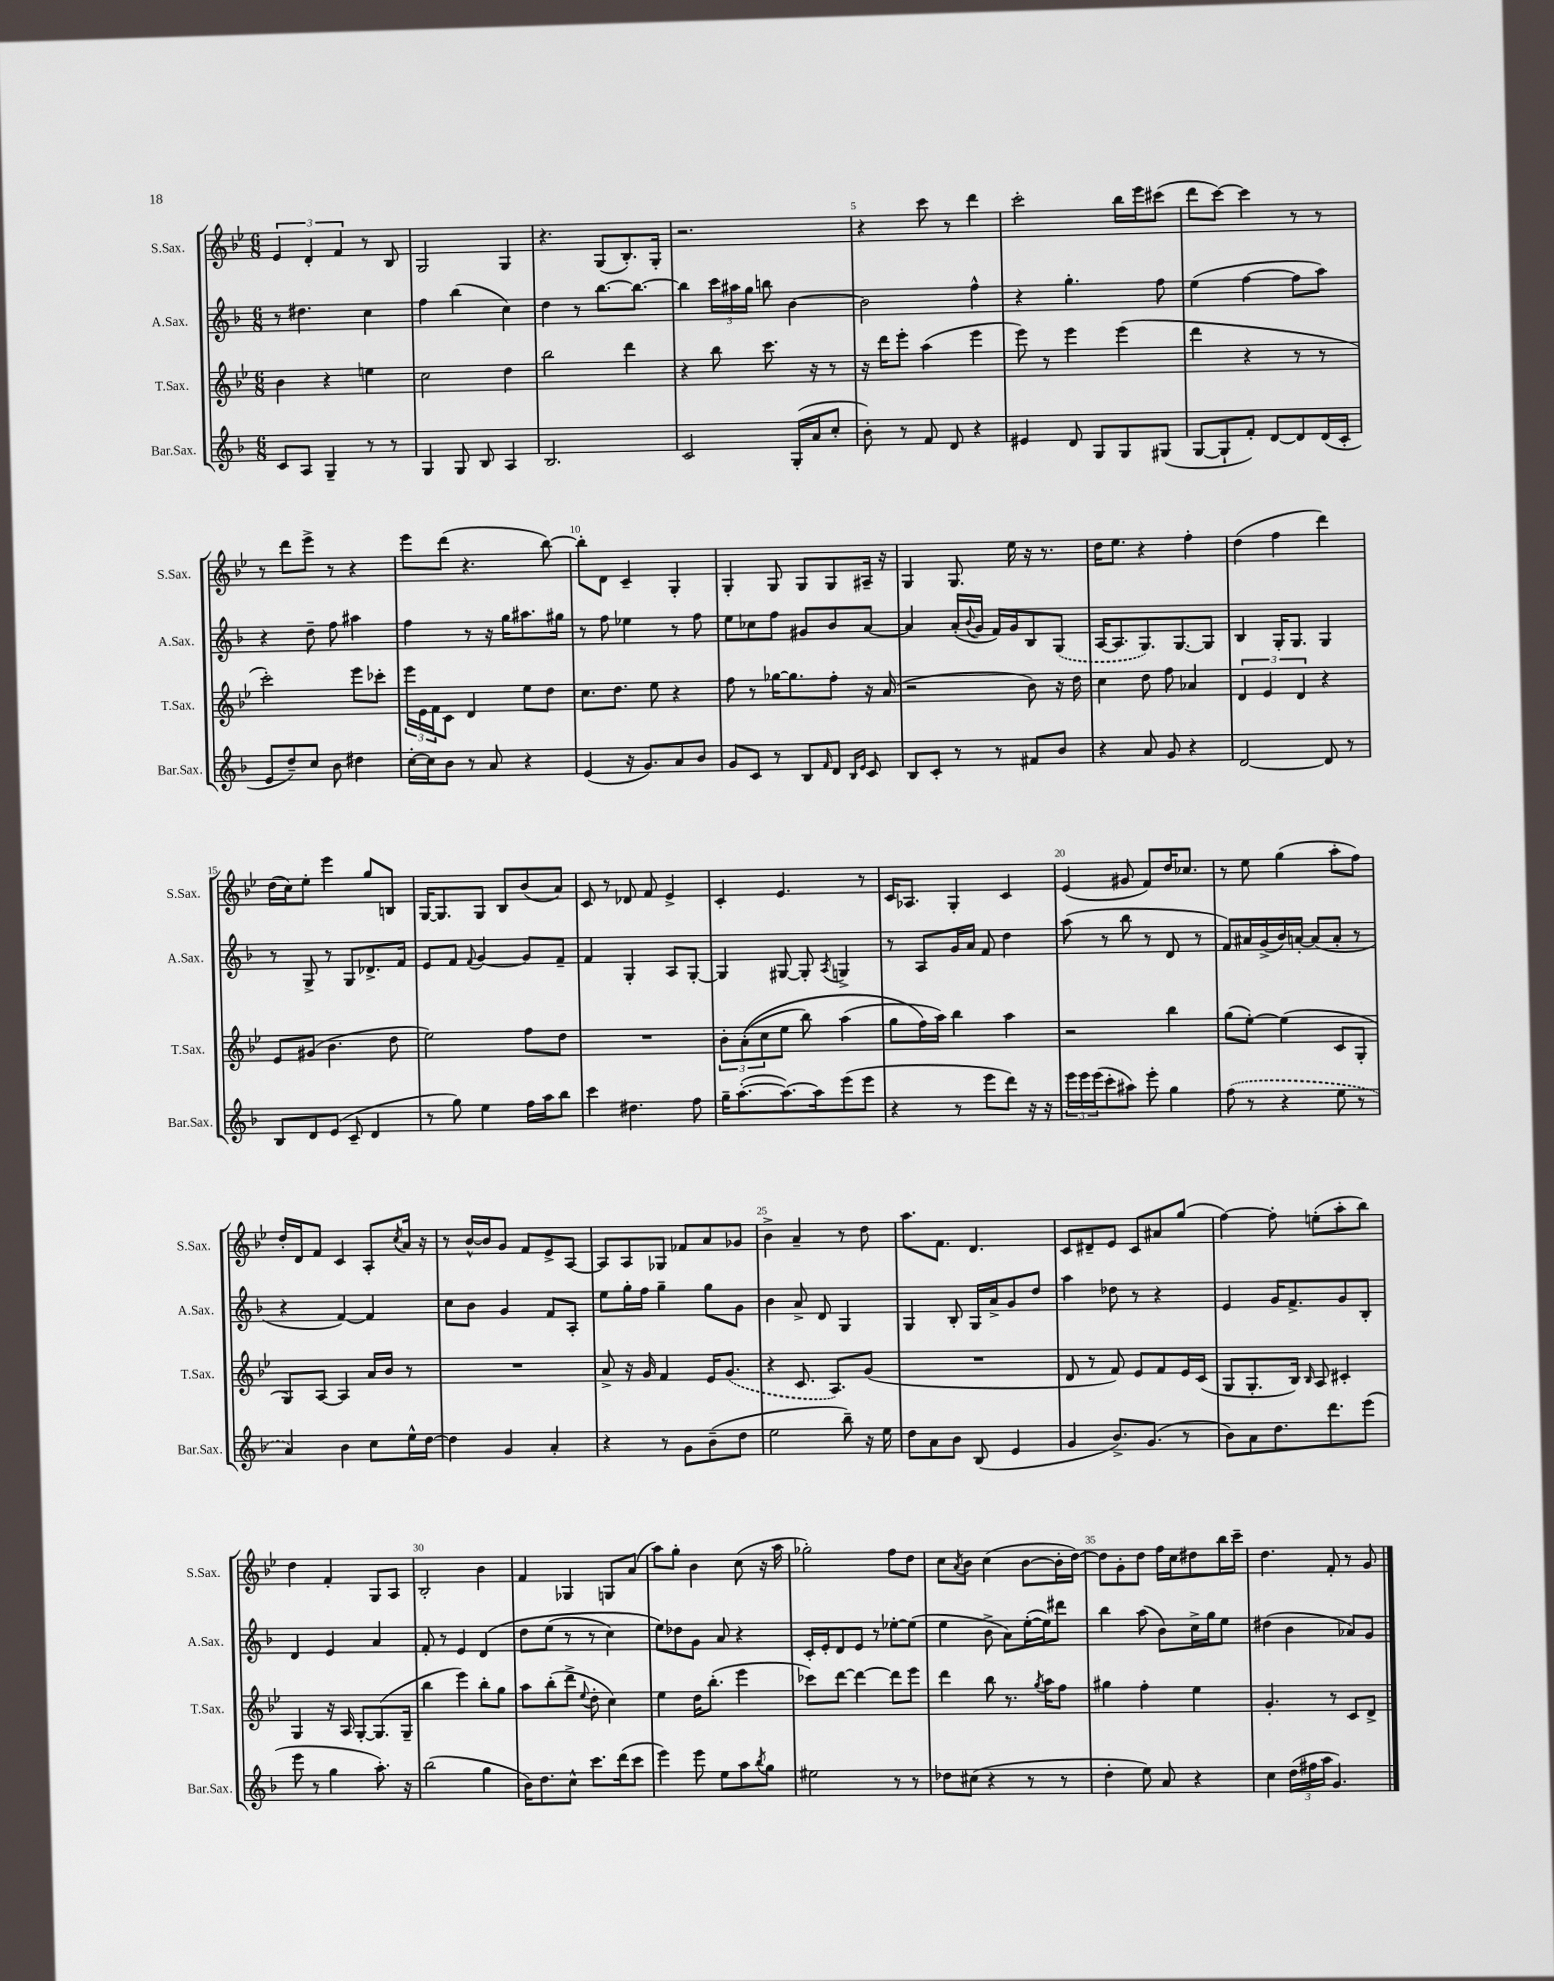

**kern	**kern	**kern	**kern
*staff4	*staff3	*staff2	*staff1
*clefG2	*clefG2	*clefG2	*clefG2
*k[b-]	*k[b-e-]	*k[b-]	*k[b-e-]
*M6/8	*M6/8	*M6/8	*M6/8
8c/L	4b-\	8r	6e-/
8A/J	.	4.dd#\	.
.	.	.	6d'/
4G~/	4r	.	.
.	.	.	6f/
8r	4ee\	4cc\	8r
8r	.	.	8B-/
=	=	=	=
4G/	2cc\	4ff\	2G/
8G/	.	(4bb-\	.
8B-/	.	.	.
4A/	4dd\	4cc\)	4G/
=	=	=	=
2.B-/	2bb-\	4dd\	4.r
.	.	8r	.
.	.	[8.bb-\L	(8G/L
.	4ddd\	.	8.B-'/)
.	.	8.bb-\_J	.
.	.	.	16G'/Jk
=	=	=	=
2c/	4r	4bb-\]	2.r
.	8bb-\	24ccc\LL	.
.	.	24aa#\	.
.	.	24gg\JJ	.
.	8.ccc\	8bb\	.
(16G'/LL	.	[4b-\	.
16a/J	16r	.	.
8cc'/J	8r	.	.
=	=	=	=
8b-'\)	16r	2b-\]	4r
.	16ddd\LK	.	.
8r	8eee-'\J	.	.
8f/	(4aa\	.	8ccc\
8d/	.	.	8r
4r	4eee-\	4ff^^\	4ddd\
=	=	=	=
4e#/	8eee-\)	4r	2ccc'\
.	8r	.	.
8d/	4eee-\	4.gg'\	.
8G/L	.	.	.
8G/	(4eee-\	.	16bb-\LL
.	.	.	16eee-\J
(8G#/J	.	8ff\	(8ccc#\J
=	=	=	=
[8G/L	4ddd\	(4ee\	8ddd\L
8G`/]	.	.	[8ccc\J)
8f'/J)	4r	[4ff\	4ccc\]
[8d/L	.	.	.
8d/]	8r	8ff\]L	8r
(16d/L	8r	8aa\J)	8r
16c'/JJ	.	.	.
=	=	=	=
8e/L	2ccc'\)	4r	8r
8dd~/)	.	.	8ddd\L
8cc/J	.	8dd~\	8eee-^\J
8b-\	.	8ff\	8r
4dd#\	8eee-\L	4aa#\	4r
.	8ccc-'\J	.	.
=	=	=	=
[16cc'\LL	24eee-\LL	4ff\	8eee-\L
.	24e-\	.	.
16cc\]J	.	.	.
.	24f\J	.	.
8b-\J	8c\J	.	(8ddd\J
8r	4d/	8r	4.r
8a/	.	16r	.
.	.	16gg\LK	.
4r	8ee-\L	8.aa#\	.
.	8dd\J	.	[8bb-\)
.	.	16gg#\Jk	.
=	=	=	=
(4e/	8.cc\L	8r	8bb-'\]L
.	.	8ff\	8d\J
.	8.dd\J	.	.
16r	.	4ee-\	4c~/
8.g/L)	.	.	.
.	8ee-\	.	.
8a/	4r	8r	4G'/
8b-/J	.	8ff\	.
=	=	=	=
8g/L	8ff\	8ee\L	4G'/
8c/J	8r	8cc-\	.
8r	[16gg-\LK	8ff\J	8G/
.	8.gg-\]	.	.
8B-/L	.	8g#/L	8G/L
16qqf/	.	.	.
8d/J	8ff'\J	8b-/	8G/
16qqB-/LL	.	.	.
16qqe/JJ	.	.	.
8c/	16r	[8a/J	16A#~/Jk
.	(16a/	.	16r
=	=	=	=
8B-/L	2r	4a/]	4G/
8c'/J	.	.	.
8r	.	(16a'/LL	8.G/
.	.	8qqb-/	.
.	.	16g/JJ	.
8r	.	16f/LL)	.
.	.	16g/J	16ee-\
8f#/L	8b-\)	8B-/	16r
.	.	.	8.r
8b-/J	16r	(8G/J	.
.	16dd\	.	.
=	=	=	=
4r	4cc\	[16A/LK	16dd\LK
.	.	8.A/]	8.ee-\J
8a/	8dd\	8.G/)	4r
8g/	8ff\	.	.
.	.	[8.G/	.
4r	4a-/	.	4ff'\
.	.	8G/]J	.
=	=	=	=
[2d/	6d/	4B-/	(4dd\
.	6e-/	.	.
.	.	16G'/LK	4ff\
.	.	8.G/J	.
.	6d/	.	.
8d/]	4r	4G/	4ddd\)
8r	.	.	.
=	=	=	=
8B-/L	8e-/L	8r	(16dd\LL
.	.	.	16cc\J)
8d/	(8g#/J	8G^/	8ee-'\J
(8e/J	4.b-\	8r	4eee-\
8c~/	.	8G/L	.
4d/	.	8.d-^/	8gg/L
.	8dd\	.	8B/J
.	.	16f/Jk	.
=	=	=	=
8r	2ee-\)	8e/L	[16G/LK
.	.	.	8.G/]
8gg\)	.	8f/J	.
.	.	8qqf/	.
4ee\	.	[4g/	8G/J
.	.	.	8B-/L
16ff\LL	8ff\L	8g/]L	(8b-/
16aa\J	.	.	.
8bb-\J	8dd\J	8f~/J	8a/J)
=	=	=	=
4ccc\	2.r	4f/	8c/
.	.	.	8r
4.dd#\	.	4G'/	8d-/
.	.	.	8f/
.	.	8A/L	4e-^/
8ff\	.	[8G'/J	.
=	=	=	=
16gg~\LK	12b-'\L	4G/]	4c'/
([8.aa'\	.	.	.
.	&((12a'\	.	.
.	12cc\	.	.
8.aa\_)	8ee-\J	[8G#/	4.e-/
.	8bb-\)	8G#'/]	.
16aa\]k	.	.	.
.	.	8qA/	.
(8eee\	(4aa\	4G^/	.
8eee\J	.	.	8r
=	=	=	=
4r	8gg\L	8r	16c/LK
.	.	.	8.A-/J
.	16ff\L&)	8A/L	.
.	16aa\JJ)	.	.
8r	4bb-\	16g/L	4G'/
.	.	16a/JJ	.
8eee\L	.	8f/	.
8ddd\J)	4aa\	4dd\	4c/
16r	.	.	.
16r	.	.	.
=	=	=	=
24eee\LL	2r	(8aa\	(4e-/
24eee\	.	.	.
(24eee\J	.	.	.
8ccc'\	.	8r	.
8aa#\J)	.	8bb-\	8g#/
8eee'\	.	8r	8f/L)
4gg\	4bb-\	8d/	16dd/K
.	.	.	8.cc-/J
.	.	8r	.
=	=	=	=
(8ff\	(8gg\L	8f/L)	8r
8r	[8ee-'\J)	16a#/L	8ee-\
.	.	(16g^/	.
4r	(4ee-\]	16b-/)	(4gg\
.	.	[16a'/JJ	.
.	.	(8a/]L	.
8ee\	8c/L	8a'/J	8aa'\L
8r	8G'/J	8r	8ff\J)
=	=	=	=
4a/)	8G/L)	4r	16dd'/LL
.	.	.	16d/J
.	[8A/J	.	8f/J
4b-\	4A/]	[4f/)	4c/
8cc\L	16a/LL	4f/]	8A'/L
.	16b-/JJ	.	.
.	.	.	8qcc/
16ee^^\L	8r	.	16a/Jk
[16dd\JJ	.	.	16r
=	=	=	=
4dd\]	2.r	8cc\L	8r
.	.	8b-\J	[16b-^^/LL
.	.	.	16b-/]J
4g/	.	4g/	8g/J
.	.	.	8f/L
4a'/	.	8f/L	8e-^/
.	.	8A'/J	[8A/J
=	=	=	=
4r	8a^/	8ee\L	8A/]L
.	16r	16gg'\L	8A/
.	16g/	16ff\JJ	.
8r	4f/	4gg~\	8G-/J
8g\L	.	.	8f-/L
(8b-~\	16e-/LK	8gg\L	8a/
.	(8.g/J	.	.
8dd\J	.	8g\J	8g-/J
=	=	=	=
2ee\	4r	4b-\	4b-^\
.	8.c/	8a^/	4a~/
.	.	8d/	.
.	8.A/L)	.	.
8bb-~\)	.	4G/	8r
16r	(8g/J	.	8dd\
16ee\	.	.	.
=	=	=	=
8dd\L	2.r	4G/	8.aa\L
8a\	.	.	.
.	.	.	8.f\J
8b-\J	.	8B-'/	.
(8B-/	.	16G/LL	4.d/
.	.	16a^/J	.
4e/	.	8g/	.
.	.	8dd/J	.
=	=	=	=
4g/	8d/	4aa\	8c/L
.	8r	.	8d#~/
8.b-^/L)	8f/)	8dd-\	8e-/J
.	8e-/L	8r	8c/L
(8.g/J	.	.	.
.	8f/	4r	8a#/
8r	16e-/L	.	(8gg/J
.	(16c/JJ	.	.
=	=	=	=
8b-\L)	8G/L	4e/	[4ff\)
8a\	8.G'/	.	.
8.dd\	.	16g/LK	8ff'\]
.	16B-/Jk)	8.f^/	.
.	16qqB-/	.	.
.	8A/	.	(8ee'\L
8.ddd\	.	.	.
.	4c#'/	8g/	8aa'\
(8eee\J	.	8B-'/J	8bb-\J)
=	=	=	=
8eee\	4G/	4d/	4dd\
8r	.	.	.
4gg\	16r	4e/	4f'/
.	16A/	.	.
.	[8G'/L	.	.
8.aa'\)	(8.G/]	4a/	8G/L
.	.	.	8A/J
16r	16G~/Jk	.	.
=	=	=	=
(2bb-\	4bb-\	8f'/	2B-'/
.	.	8r	.
.	4eee-\)	4e/	.
4gg\	8bb-'\L	&(4d/	4b-\
.	8gg\J	.	.
=	=	=	=
16b-\LK)	8aa\L	8dd\L	4f/
8.dd\	.	.	.
.	(8bb-'\	(8ee\J	.
8cc^^\J	8ddd^\J	8r	4G-/
.	8qqee-/	.	.
8.ccc\L	8dd'\	8r	.
.	4cc\)	4cc\)	8G/L
(16ddd\k	.	.	.
8ccc\J	.	.	(8a/J
=	=	=	=
4eee\)	4ee-\	8ee\L&)	8aa\L)
.	.	8dd-\	8gg'\J
8eee\	16dd\LK	8g\J	4b-\
.	(8.bb-'\J	.	.
8ee\L	.	8a/	.
8aa\	4eee-\	4r	(8cc\
8qbb-/	.	.	.
8gg\J	.	.	16r
.	.	.	16aa\
=	=	=	=
2ee#\	8ccc-\L)	16c'/LL	2gg-'\)
.	.	16e'/J	.
.	[8ddd\J	8d/	.
.	4ddd\_	8e/J	.
.	.	8r	.
8r	8ddd\]L	[8ee-'\L	8ff\L
8r	8eee-\J	(8ee-\]J	8dd\J
=	=	=	=
8dd-\L	4ddd\	4ee\	8cc\L
.	.	.	8qa/
(8cc#\J	.	.	8b-\J
4r	8bb-\	8b-^\	(4cc\
.	8.r	8a\L)	.
8r	.	([16ee'\L	[8b-\L
.	8qgg/	.	.
.	16aa\LK	16ee\]J)	.
8r	8ff\J	8ddd#\J	16b-'\]L
.	.	.	[16dd\JJ)
=	=	=	=
4dd'\	4gg#\	4bb-\	8dd\]L
.	.	.	8g'\
8ee\)	4ff'\	(8aa\	8dd\J
8a/	.	8b-\L)	16ff\LL
.	.	.	16cc\J
4r	4ee-\	16cc^\L	8dd#\
.	.	16gg\J	.
.	.	8ee\J	16bb-\L
.	.	.	16ccc~\JJ
=	=	=	=
4cc\	4.g'/	(4dd#\	4.dd\
(24dd\LL	.	4b-\	.
24ff#\	.	.	.
24aa\JJ	.	.	.
4.g/)	8r	.	8f'/
.	8c/L	8a-/L)	8r
.	8d^/J	8g/J	8g/
==	==	==	==
*-	*-	*-	*-
